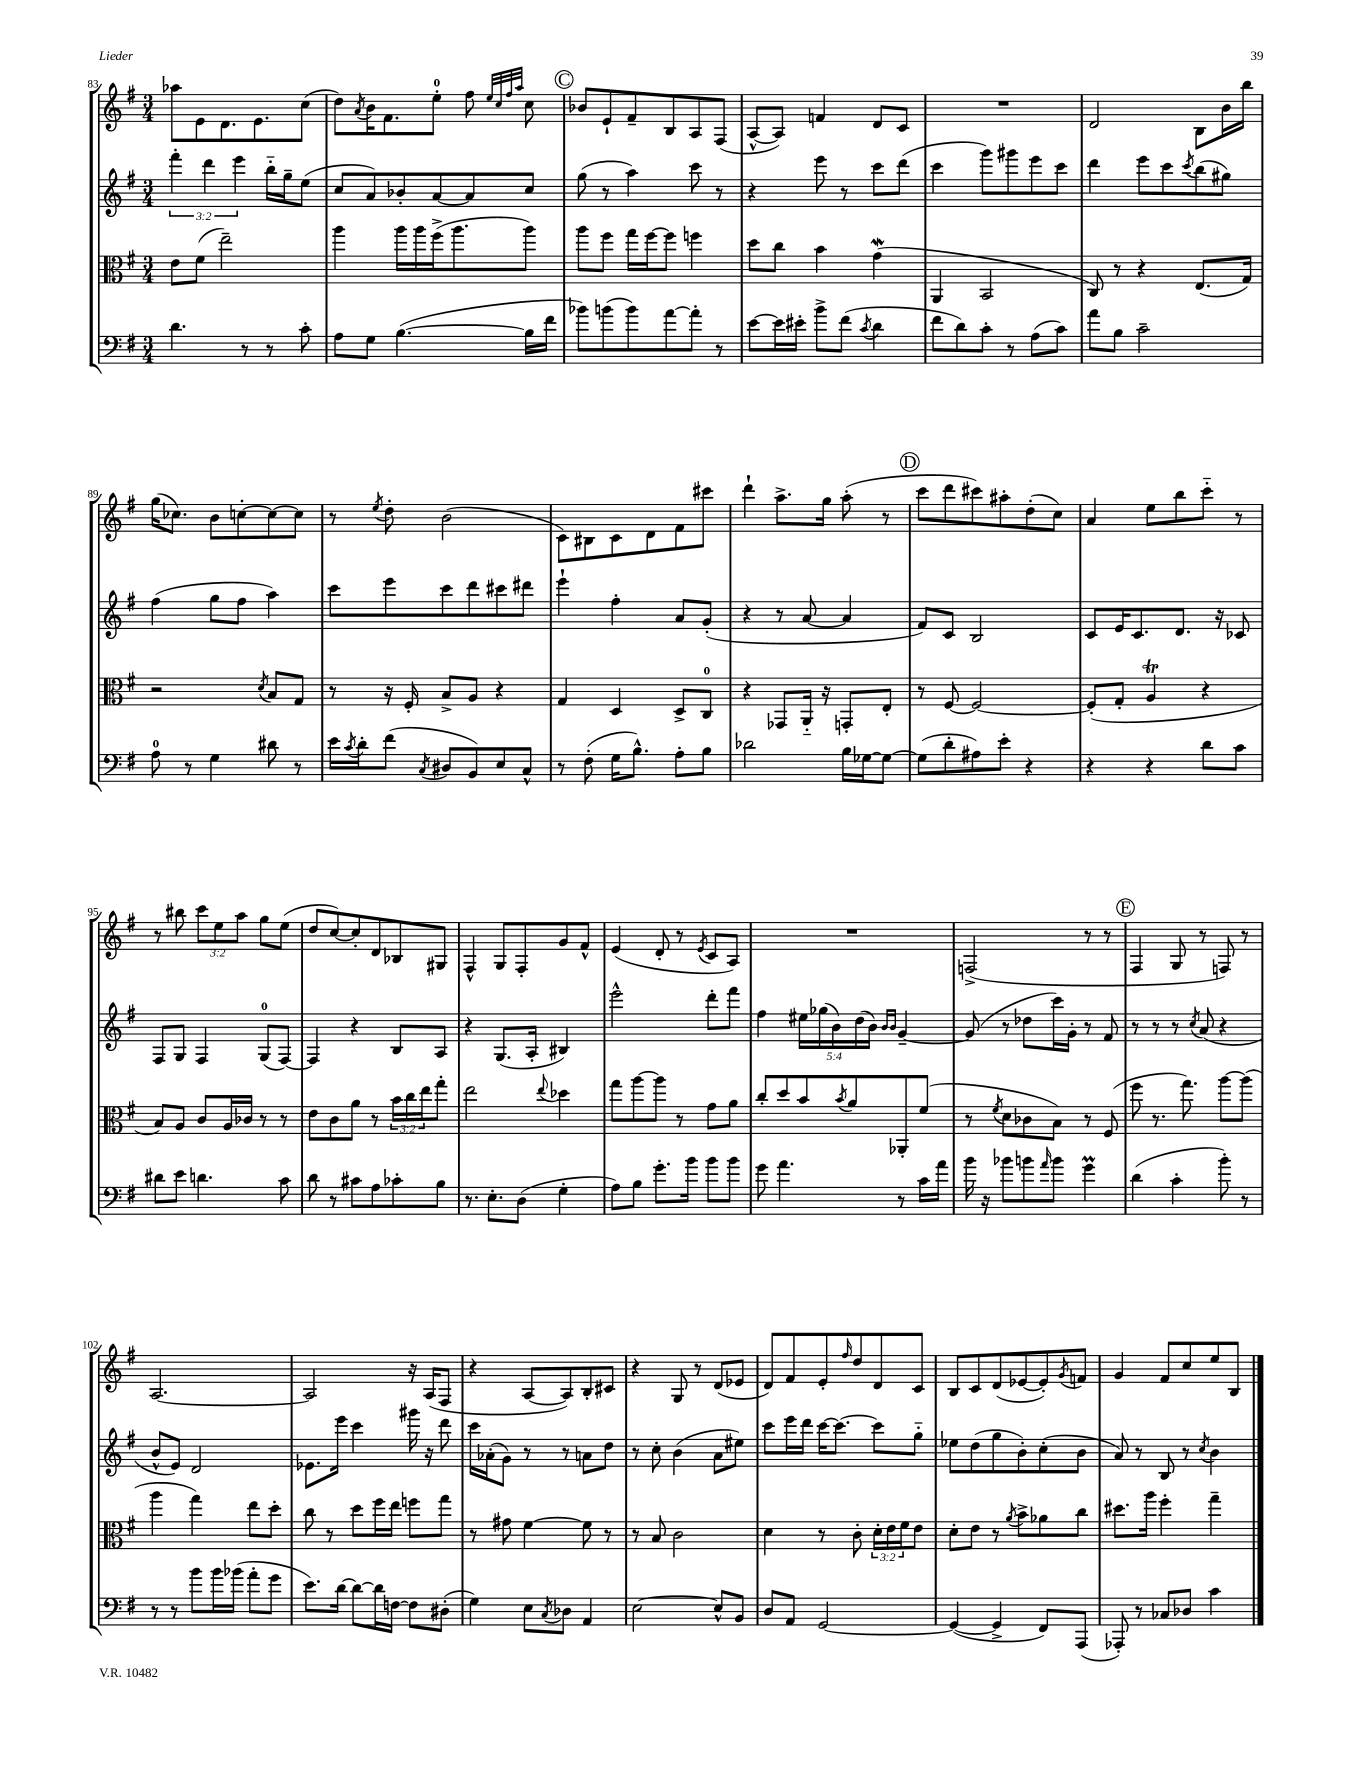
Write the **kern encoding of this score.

**kern	**kern	**kern	**kern
*staff4	*staff3	*staff2	*staff1
*clefF4	*clefC3	*clefG2	*clefG2
*k[f#]	*k[f#]	*k[f#]	*k[f#]
*M3/4	*M3/4	*M3/4	*M3/4
4.d	8e	6fff#'	8aa-
.	(8f#	.	8e
.	.	6ddd	.
.	2ee~)	.	8.d
.	.	6eee	.
8r	.	.	.
.	.	.	8.e
8r	.	16bb'~	.
.	.	16gg~	.
8c'	.	(8ee	(8cc
=	=	=	=
8A	4aa	8cc	8dd)
.	.	.	8qa
8G	.	8a)	16b
.	.	.	8.f#
([4.B	16aa	8b-'	.
.	16aa	.	.
.	(16ff#^	[8a	8ee'
.	8.aa	.	.
.	.	8a]	8ff#
.	.	.	32qqee
.	.	.	32qqcc
.	.	.	32qqff#
.	.	.	32qqaa
16B]	8aa)	8cc	8cc
16f#	.	.	.
=	=	=	=
8b-)	8aa	(8gg	8b-
(8b	8ff#	8r	8e`
8b)	16gg	4aa)	8f#~
.	[16ff#	.	.
[8a	8ff#]	.	8B
8a']	4ff	8ccc	8A
8r	.	8r	(8F#
=	=	=	=
[8e	8dd	4r	[8A^^
16e]	8cc	.	8A])
16e#'	.	.	.
8b^	4b	8eee	4f
(8f#	.	8r	.
8qc	.	.	.
4d	(4g	8ccc	8d
.	.	(8ddd	8c
=	=	=	=
8f#	4AA	4ccc	2.r
8d)	.	.	.
8c'	2BB	8ggg)	.
8r	.	8ggg#	.
(8A	.	8eee	.
8c)	.	8ccc	.
=	=	=	=
8a	8C)	4ddd	2d
8B	8r	.	.
2c~	4r	8eee	.
.	.	8ccc	.
.	.	8qccc	.
.	(8.E	(8bb	8B
.	.	8gg#)	16b
.	16G)	.	16bb
=	=	=	=
8A	2r	(4ff#	(16gg
.	.	.	8.cc-)
8r	.	.	.
4G	.	8gg	8b
.	.	8ff#	[8cc'
.	8qd	.	.
8d#	8B	4aa)	8cc_
8r	8G	.	8cc]
=	=	=	=
16e	8r	8ccc	8r
8qc	.	.	.
16d'	.	.	.
.	.	.	8qee
(8f#	16r	8eee	8dd'
.	16F#'	.	.
8qC	.	.	.
8D#	8B^	8ccc	(2b
8BB)	8A	8ddd	.
8E	4r	8ccc#	.
8C^^	.	8ddd#	.
=	=	=	=
8r	4G	4eee`	8c)
(8F#'	.	.	8B#
16G	4D	4ff#'	8c
8.B^^)	.	.	.
.	.	.	8d
8A'	8D^	8a	8f#
8B	8C	(8g'	8ccc#
=	=	=	=
2d-	4r	4r	4ddd`
.	8GG-	8r	8.aa^
.	16AA'~	[8a	.
.	16r	.	16gg
16B	8GG'	4a]	(8aa'
[16G-	.	.	.
8G-_	8E'	.	8r
=	=	=	=
(8G-]	8r	8f#)	8ccc
8d'	[8F#	8c	8ddd
8A#)	2F#_	2B	8ccc#)
8e'	.	.	8aa#'
4r	.	.	(8dd'
.	.	.	8cc)
=	=	=	=
4r	(8F#']	8c	4a
.	8G'	16e	.
.	.	8.c	.
4r	4A	.	8ee
.	.	8.d	8bb
8d	4r	.	8ccc'~
.	.	16r	.
8c	.	8c-	8r
=	=	=	=
8d#	8B)	8F#	8r
8e	8A	8G	8bb#
4.d	8c	4F#	12ccc
.	.	.	12ee
.	16A	.	.
.	.	.	12aa
.	16c-	.	.
.	8r	(8G	8gg
8c	8r	[8F#)	(8ee
=	=	=	=
8d	8e	4F#]	8dd
8r	8c	.	[8cc)
8c#	8a	4r	8cc']
8A	8r	.	8d
8c-'	24b	8B	8B-
.	24cc	.	.
.	24ee	.	.
8B	8gg'	8A	8G#
=	=	=	=
8.r	2ee	4r	4F#^^
8.E'	.	.	.
.	.	(8.G	8G
(8D	.	.	8F#'
.	.	16A'	.
.	8qqee	.	.
4G'	4dd-	4B#)	8g
.	.	.	8f#^^
=	=	=	=
8A)	8gg	2eee^^	(4e
8B	[8aa	.	.
8.g'	8aa]	.	8d'
.	8r	.	8r
16b	.	.	.
.	.	.	8qe
8b	8g	8ddd'	8c
8b	8a	8fff#	8A)
=	=	=	=
8g	8cc'	4ff#	2.r
4.a	8dd	.	.
.	8b	20ee#	.
.	.	(20gg-	.
.	.	20b)	.
.	8qb	.	.
.	8a	.	.
.	.	(20dd	.
.	.	20b)	.
.	.	16qqb	.
.	.	16qqb	.
8r	8AA-'	[4g~	.
16c	(8f#	.	.
16a	.	.	.
=	=	=	=
16b	8r	(8g]	(2F^
16r	.	.	.
.	8qf#	.	.
8b-	8d	8r	.
8b	8c-	8dd-	.
16qqa	.	.	.
8b	8B)	16ccc)	.
.	.	16g'	.
4g	8r	8r	8r
.	(8F#	8f#	8r
=	=	=	=
(4d	8ff#	8r	4F#
.	8.r	8r	.
4c'	.	8r	8G
.	8.gg)	.	.
.	.	8qcc	.
.	.	(8a	8r
8b')	[8aa	4r	8F)
8r	(8aa]	.	8r
=	=	=	=
8r	4aa	8b^^	[2.A
8r	.	8e)	.
8b	4gg)	2d	.
16b	.	.	.
(16b-	.	.	.
8a'	8ee	.	.
8g	8dd'	.	.
=	=	=	=
8.e)	8cc	8.e-	2A]
.	8r	.	.
[16d	.	16eee	.
8d_	8dd	4ccc	.
16d]	16ff#	.	.
[16F	16ee	.	.
8F]	8ff	16ggg#	16r
.	.	16r	(16A
(8D#'	8gg	8ddd	8F#
=	=	=	=
4G)	8r	16ccc	4r
.	.	(16a-'	.
.	8g#	8g)	.
8E	[4f#	8r	[8A
8qC	.	.	.
8D-	.	8r	8A])
4AA	8f#]	8a	8B'
.	8r	8dd	8c#
=	=	=	=
[2E	8r	8r	4r
.	8B	8cc'	.
.	2c	(4b	8G
.	.	.	8r
8E^^]	.	8a	(8d
8BB	.	8ee#)	8e-
=	=	=	=
8D	4d	8ccc	8d)
8AA	.	16eee	8f#
.	.	16ddd	.
[2GG	8r	[16ccc	8e'
.	.	8.ccc_	.
.	.	.	16qqff#
.	8c'	.	8dd
.	24d'	8ccc]	8d
.	24e	.	.
.	24f#	.	.
.	8e	8gg'~	8c
=	=	=	=
(4GG_	8d'	8ee-	8B
.	8e	(8dd	8c
4GG^]	8r	8gg	(8d
.	8qa	.	.
.	8b^	8b')	[8e-
8FF#)	8a-	(8cc'	8e-'])
.	.	.	8qg
(8AAA	8cc	8b	8f
=	=	=	=
8AAA-')	8.dd#	8a)	4g
8r	.	8r	.
.	16aa	.	.
8C-	4ff#'	8B	8f#
8D-	.	8r	8cc
.	.	8qcc	.
4c	4gg~	4b	8ee
.	.	.	8B
==	==	==	==
*-	*-	*-	*-
